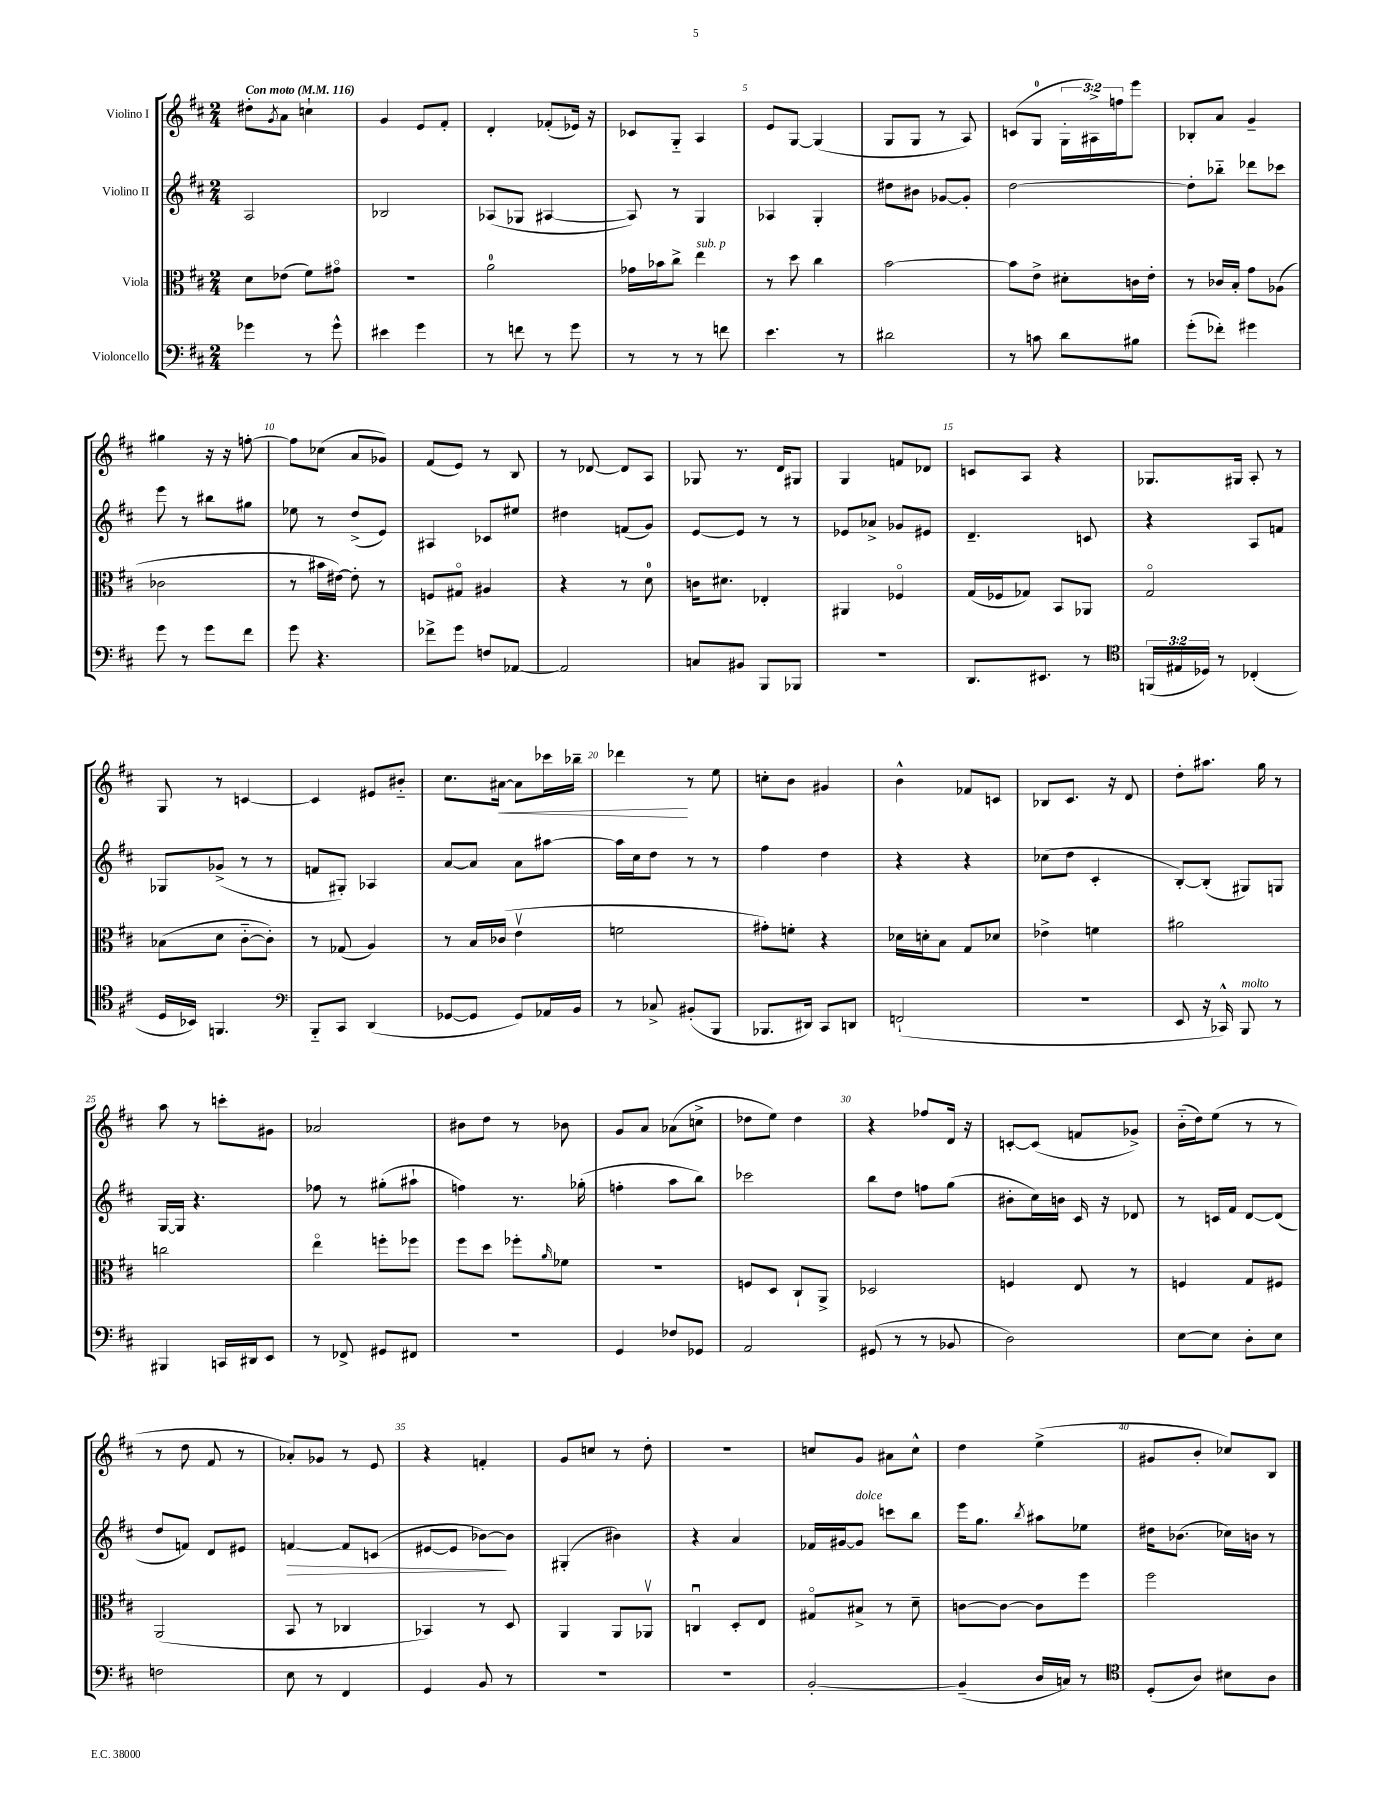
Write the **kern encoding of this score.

**kern	**kern	**kern	**dynam	**kern	**dynam
*part4	*part3	*part2	*part2	*part1	*part1
*staff4	*staff3	*staff2	*staff2	*staff1	*staff1
*I"Violoncello	*I"Viola	*I"Violino II	*	*I"Violino I	*
*clefF4	*clefC3	*clefG2	*	*clefG2	*
*k[f#c#]	*k[f#c#]	*k[f#c#]	*	*k[f#c#]	*
*M2/4	*M2/4	*M2/4	*	*M2/4	*
*MM116	*MM116	*MM116	*	*MM116	*
=1	=1	=1	=1	=1	=1
!	!	!	!	!LO:TX:a:B:t=Con moto	!
4g-X\	8d\L	2A/	.	8dd#X'\L	.
.	.	.	.	8qg/	.
.	(8e-X\J	.	.	8a\J	.
8r	8f#\L)	.	.	4ccn`\	.
8g-^^\	8g#X\J	.	.	.	.
=2	=2	=2	=2	=2	=2
4e#X\	2r	2B-X/	.	4g/	.
4g\	.	.	.	8e/L	.
.	.	.	.	8f#'/J	.
=3	=3	=3	=3	=3	=3
8r	2a\	(8A-X/L	.	4d'/	.
8fn\	.	8G-X/J	.	.	.
8r	.	[4A#X/	.	(8f-X'/L	.
8g\	.	.	.	16e-X/Jk)	.
.	.	.	.	16r	.
=4	=4	=4	=4	=4	=4
8r	16g-X\LL	8A#/])	.	8c-X/L	.
.	16b-X\J	.	.	.	.
8r	8cc#^\J	8r	.	8G/J	.
!	!LO:TX:a:i:t=sub. p	!	!	!	!
8r	4ee\	4G/	.	4A/	.
8fn\	.	.	.	.	.
=5	=5	=5	=5	=5	=5
4.e\	8r	4A-X/	.	8e/L	.
.	8dd\	.	.	[8G/J	.
.	4cc#\	4G'/	.	(4G/]	.
8r	.	.	.	.	.
=6	=6	=6	=6	=6	=6
2d#X\	[2b\	8dd#X\L	.	8G/L	.
.	.	8b#X\J	.	8G/J	.
.	.	[8g-X/L	.	8r	.
.	.	8g-'/J]	.	8A/)	.
=7	=7	=7	=7	=7	=7
8r	8b\L]	[2dd\	.	(8cn/L	.
8cn\	8e^\J	.	.	8G/J	.
8d\L	8d#X'\L	.	.	24G'\LL	.
.	.	.	.	24A#X^\)	.
.	.	.	.	24ffn\J	.
8B#X\J	16cn\L	.	.	8eee\J	.
.	16e'\JJ	.	.	.	.
=8	=8	=8	=8	=8	=8
(8g'\L	8r	8dd'\L]	.	8B-X'/L	.
8f-X'\J)	16c-X/LL	8bb-X\J	.	8a/J	.
.	16B'/JJ	.	.	.	.
4g#X\	8g\L	8ddd-X\L	.	4g~/	.
.	(8A-X\J	8ccc-X\J	.	.	.
!!LO:LB:g=z
=9	=9	=9	=9	=9	=9
8g\	2c-X\	8eee\	.	4gg#X\	.
8r	.	8r	.	.	.
8g\L	.	8bb#X\L	.	16r	.
.	.	.	.	16r	.
8f#\J	.	8gg#X\J	.	[8ffn'\	.
=10	=10	=10	=10	=10	=10
8g\	8r	8ee-X\	.	8ff\L]	.
4.r	16b#X\LL	8r	.	(8cc-X\J	.
.	[16e#X\JJ)	.	.	.	.
.	8e#'\]	(8dd^/L	.	8a/L	.
.	8r	8e/J)	.	8g-X/J)	.
=11	=11	=11	=11	=11	=11
8f-X^\L	8Fn/L	4A#X/	.	(8f#/L	.
8g\J	8G#X/J	.	.	8e/J)	.
8Fn/L	4A#X/	8c-X/L	.	8r	.
[8AA-X/J	.	8ee#X/J	.	8B/	.
=12	=12	=12	=12	=12	=12
2AA-/]	4r	4dd#X\	.	8r	.
.	.	.	.	[8d-X/	.
.	8r	(8fn/L	.	8d-/L]	.
.	8d\	8g/J)	.	8A/J	.
=13	=13	=13	=13	=13	=13
8Cn/L	16cn\KL	[8e/L	.	8G-X/	.
.	8.d#X\J	.	.	.	.
8BB#X/J	.	8e/J]	.	8.r	.
8BBB/L	4E-X'/	8r	.	.	.
.	.	.	.	16d/KL	.
8BBB-X/J	.	8r	.	8G#X/J	.
=14	=14	=14	=14	=14	=14
2r	4AA#X/	8e-X/L	.	4G/	.
.	.	8a-X^/J	.	.	.
.	4F-X/	8g-X/L	.	8fn/L	.
.	.	8e#X/J	.	8d-X/J	.
=15	=15	=15	=15	=15	=15
8.DD/L	(16G/LL	4.d~/	.	8cn/L	.
.	16F-X/J	.	.	.	.
.	8G-X/J)	.	.	8A/J	.
8.EE#X/J	.	.	.	.	.
.	8BB/L	.	.	4r	.
8r	8AA-X/J	8cn/	.	.	.
=16	=16	=16	=16	=16	=16
*clefC4	*	*	*	*	*
(24FFn/LL	2G/	4r	.	8.G-X/L	.
24E#X/	.	.	.	.	.
24D-X/JJ)	.	.	.	.	.
8r	.	.	.	.	.
.	.	.	.	16G#X/Jk	.
(4C-X'/	.	8A/L	.	8A'/	.
.	.	8fn/J	.	8r	.
!!LO:LB:g=z
=17	=17	=17	=17	=17	=17
16D/LL	(8B-X\L	8G-X/L	.	8G/	.
16BB-X/JJ)	.	.	.	.	.
4.FFn/	8d\J	(8g-X^/J	.	8r	.
.	[8c#\L	8r	.	[4cn/	.
.	8c#'\J])	8r	.	.	.
=18	=18	=18	=18	=18	=18
*clefF4	*	*	*	*	*
8BBB/L	8r	8fn/L	.	4c/]	.
8CC#/J	(8G-X/	8G#X'/J)	.	.	.
(4DD/	4A/)	4A-X/	.	8e#X/L	.
.	.	.	.	8b#X/J	.
=19	=19	=19	=19	=19	=19
[8GG-X/L	8r	[8a/L	.	8.cc#\L	.
8GG-/J]	16B/LL	8a/J]	.	.	.
!	!	!	!	!	!LO:HP:b
.	(16c-X/JJ	.	.	[16a#X\Jk	<
8GG-/L)	4ev\	8a\L	.	8a#\L]	.
16AA-X/L	.	[8aa#X\J	.	16ccc-X\L	.
16BB/JJ	.	.	.	16bb-X~\JJ	.
=20	=20	=20	=20	=20	=20
8r	2fn\	16aa#\LL]	.	4ddd-X\	.
.	.	16cc#\J	.	.	.
8C-X^/	.	8dd\J	.	.	.
(8BB#X'/L	.	8r	.	8r	[
8BBB/J	.	8r	.	8ee\	.
=21	=21	=21	=21	=21	=21
8.BBB-X/L	8g#X'\L)	4ff#\	.	8ccn'\L	.
.	8fn'\J	.	.	8b\J	.
16DD#X/Jk)	.	.	.	.	.
8CC#/L	4r	4dd\	.	4g#X/	.
8DDn/J	.	.	.	.	.
=22	=22	=22	=22	=22	=22
(2FFn`/	16d-X\LL	4r	.	4b^^\	.
.	16dn'\J	.	.	.	.
.	8B\J	.	.	.	.
.	8G/L	4r	.	8f-X/L	.
.	8d-X/J	.	.	8cn/J	.
=23	=23	=23	=23	=23	=23
2r	4e-X^\	(8cc-X\L	.	8B-X/L	.
.	.	8dd\J	.	8.c#/J	.
.	4fn\	4c#'/	.	.	.
.	.	.	.	16r	.
.	.	.	.	8d/	.
=24	=24	=24	=24	=24	=24
8EE/	2a#X\	[8B'/L)	.	8dd'\L	.
16r	.	(8B'/J]	.	8.aa#X\J	.
16CC-X^^/)	.	.	.	.	.
!LO:TX:a:i:t=molto	!	!	!	!	!
8BBB/	.	8G#X/L)	.	.	.
.	.	.	.	16gg\	.
8r	.	8Gn/J	.	8r	.
!!LO:LB:g=z
=25	=25	=25	=25	=25	=25
4BBB#X/	2ccn\	[16G/LL	.	8aa\	.
.	.	16G/JJ]	.	.	.
.	.	4.r	.	8r	.
16CCn/LL	.	.	.	8cccn'\L	.
16DD#X/J	.	.	.	.	.
8EE/J	.	.	.	8g#X\J	.
=26	=26	=26	=26	=26	=26
8r	4ee\	8ff-X\	.	2a-X/	.
8FF-X^/	.	8r	.	.	.
8GG#X/L	8ffn'\L	(8gg#X'\L	.	.	.
8FF#X/J	8ff-X\J	8aa#X`\J	.	.	.
=27	=27	=27	=27	=27	=27
2r	8ff#\L	4ffn\)	.	8b#X\L	.
.	8dd\J	.	.	8dd\J	.
.	8ff-X'\L	8.r	.	8r	.
.	16qqa/	.	.	.	.
.	8f-X\J	.	.	8b-X\	.
.	.	(16gg-X'\	.	.	.
=28	=28	=28	=28	=28	=28
4GG/	2r	4ffn'\	.	8g/L	.
.	.	.	.	8a/J	.
8F-X/L	.	8aa\L	.	(8a-X\L	.
8GG-X/J	.	8bb\J)	.	8ccn^\J	.
=29	=29	=29	=29	=29	=29
2AA/	8Fn/L	2ccc-X\	.	8dd-X\L	.
.	8D/J	.	.	8ee\J)	.
.	8C#`/L	.	.	4dd-\	.
.	8AA^/J	.	.	.	.
=30	=30	=30	=30	=30	=30
(8GG#X/	2D-X/	8bb\L	.	4r	.
8r	.	8dd\J	.	.	.
8r	.	8ffn\L	.	8ff-X/L	.
8BB-X/	.	(8gg\J	.	16d/Jk	.
.	.	.	.	16r	.
=31	=31	=31	=31	=31	=31
2D\)	4Fn/	8b#X'\L	.	[8cn'/L	.
.	.	16cc#\L)	.	(8c/J]	.
.	.	16bn\JJ	.	.	.
.	8E/	16c#/	.	8fn/L	.
.	.	16r	.	.	.
.	8r	8d-X/	.	8g-X^/J)	.
=32	=32	=32	=32	=32	=32
[8E\L	4Fn/	8r	.	(16b\LL	.
.	.	.	.	16dd\J)	.
8E\J]	.	16cn/LL	.	(8ee\J	.
.	.	16f#/JJ	.	.	.
8D'\L	8G/L	[8d/L	.	8r	.
8E\J	8F#X/J	(8d/J]	.	8r	.
!!LO:LB:g=z
=33	=33	=33	=33	=33	=33
2Fn\	(2AA/	8dd/L	.	8r	.
.	.	8fn/J)	.	8dd\	.
.	.	8d/L	.	8f#/	.
.	.	8e#X/J	.	8r	.
=34	=34	=34	=34	=34	=34
!	!	!	!LO:HP:b	!	!
8E\	8BB/	[4fn/	>	8a-X'/L)	.
8r	8r	.	.	8g-X/J	.
4FF#/	4C-X/	8f/L]	.	8r	.
.	.	(8cn/J	.	8e/	.
=35	=35	=35	=35	=35	=35
4GG/	4BB-X/)	[8e#X/L	.	4r	.
.	.	8e#/J]	.	.	.
8BB/	8r	[8b-X\L)	.	4fn'/	.
8r	8D/	8b-\J]	]	.	.
=36	=36	=36	=36	=36	=36
2r	4AA/	(4G#X'/	.	8g/L	.
.	.	.	.	8ccn/J	.
.	8AA/L	4b#X\)	.	8r	.
.	8AA-Xv/J	.	.	8dd'\	.
=37	=37	=37	=37	=37	=37
2r	4Cnu/	4r	.	2r	.
.	8D'/L	4a/	.	.	.
.	8E/J	.	.	.	.
=38	=38	=38	=38	=38	=38
[2BB'/	8G#X/L	16f-X/LL	.	8ccn/L	.
.	.	[16g#X/J	.	.	.
!	!	!LO:TX:a:i:t=dolce	!	!	!
.	8B#X^/J	8g#/J]	.	8g/J	.
.	8r	8cccn\L	.	8a#X\L	.
.	8d~\	8bb\J	.	8cc^^\J	.
=39	=39	=39	=39	=39	=39
(4BB~/]	[8cn\L	16eee\KL	.	4dd\	.
.	.	8.gg\J	.	.	.
.	8c\J_	.	.	.	.
.	.	8qbb/	.	.	.
16D/LL	8c\L]	8aa#X\L	.	(4ee^\	.
16Cn/JJ)	.	.	.	.	.
8r	8ff#\J	8ee-X\J	.	.	.
=40	=40	=40	=40	=40	=40
*clefC4	*	*	*	*	*
(8D'/L	2ff#\	16dd#X\KL	.	8g#X/L	.
.	.	(8.b-X\J	.	.	.
8A/J)	.	.	.	8b'/J	.
8B#X\L	.	16cc-X\LL)	.	8cc-X/L)	.
.	.	16bn\JJ	.	.	.
8A\J	.	8r	.	8B/J	.
==	==	==	==	==	==
*-	*-	*-	*-	*-	*-
